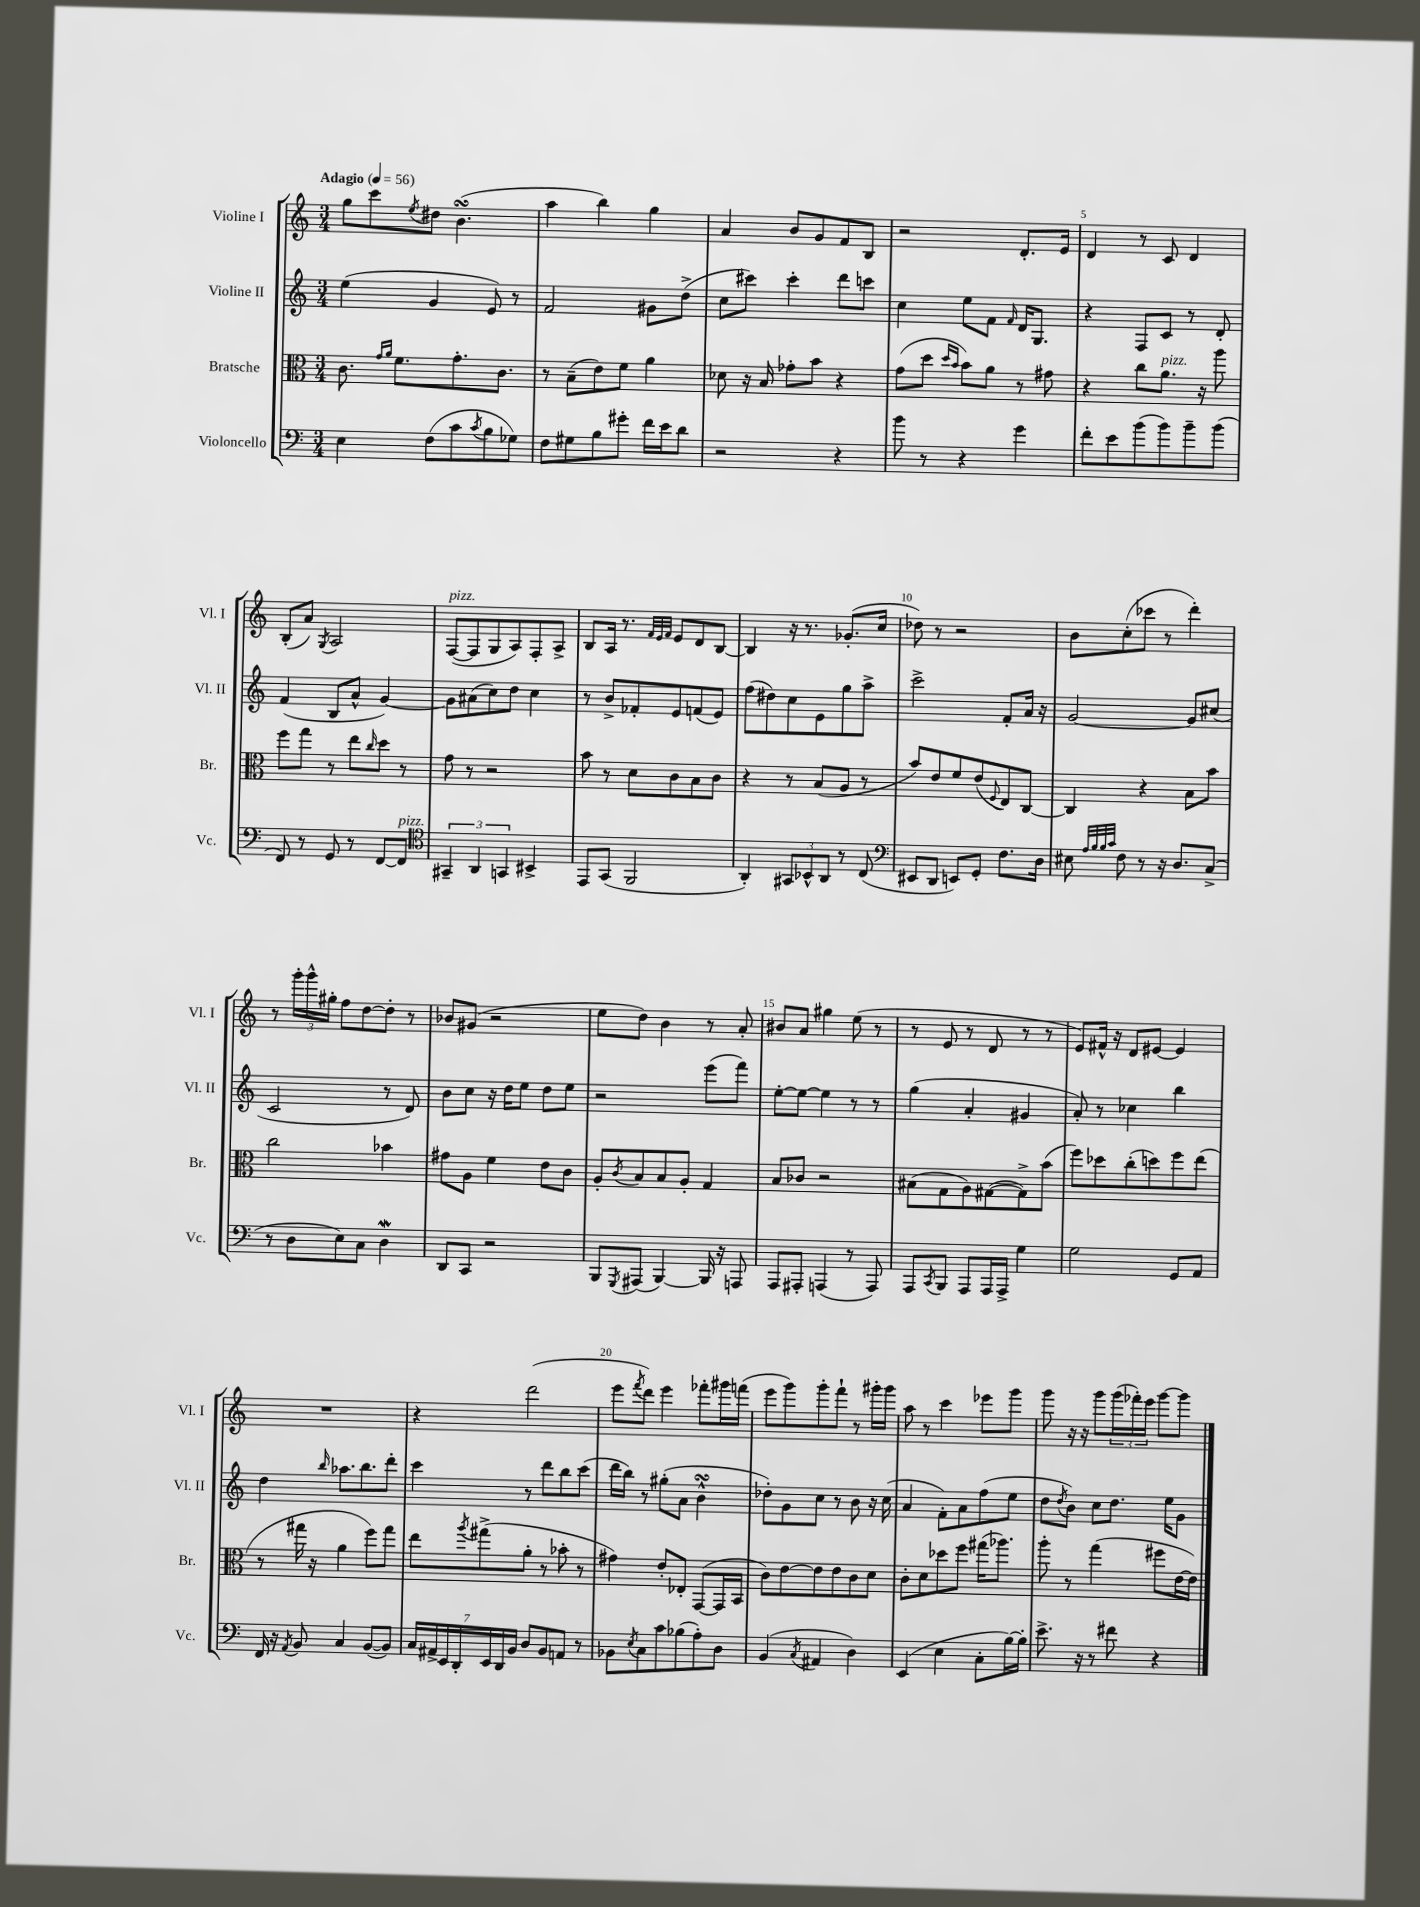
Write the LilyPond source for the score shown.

<<
\new StaffGroup <<
\new Staff = "s0" \with { instrumentName = "Violine I" shortInstrumentName = "Vl. I" } {
    \clef treble \key c \major \numericTimeSignature \time 3/4 \tempo "Adagio" 4 = 56
    g''8 c'''8 \acciaccatura { e''8 } dis''8 b'4.\turn( |
    a''4 b''4) g''4 |
    a'4 b'8 g'8 f'8 b8 |
    r2 d'8.-. e'16 |
    d'4 r8 c'8 d'4 |
    b8-.( a'8) \acciaccatura { g8 } a2 |
    f8~^\markup { \italic "pizz." }( f8 g8 a8) f8-. a8-> |
    b8 a16 r8. \grace { f'32 e'32 f'32 } e'8 d'8 b8~ |
    b4 r16 r8. ges'8.-.( c''16 |
    des''8) r8 r2 |
    b'8 c''8-.( ces'''8 r8 d'''4-.) |
    r8 \tuplet 3/2 { g'''16-. g'''16-^ gis''16-. } f''8 d''8~ d''8-. r8 |
    bes'8 gis'8( r2 |
    e''8 d''8) b'4 r8 a'8-. |
    bis'8 a'8 gis''4 e''8( r8 |
    r8 e'8 r8 d'8 r8 r8 |
    e'8) fis'16-^ r16 d'8 eis'8~ eis'4 |
    R2. |
    r4 d'''2( |
    e'''8 \acciaccatura { f'''8 } d'''8) e'''4 fes'''8-. gis'''16 f'''16( |
    e'''8 g'''8) g'''8-. f'''8-! r8 gis'''16-. gis'''16 |
    a''8 r8 c'''4 ees'''8 g'''8 |
    g'''8 r16 r16 g'''8 \tuplet 3/2 { g'''16( fes'''16-.) e'''16 } g'''8~ g'''8 \bar "|." |
}
\new Staff = "s1" \with { instrumentName = "Violine II" shortInstrumentName = "Vl. II" } {
    \clef treble \key c \major \numericTimeSignature \time 3/4
    e''4( g'4 e'8) r8 |
    f'2 gis'8 d''8->( |
    c''8 cis'''8) cis'''4-. d'''8 c'''8 |
    c''4 e''8 f'8 \grace { f'16 } d'16 g8. |
    r4 f8 c'8 r8 d'8-. |
    f'4( b8 a'8-^ g'4~) |
    g'8 ais'8( c''8) d''8 c''4 |
    r8 b'8-> fes'8-. e'8 f'8( e'8) |
    f''8( dis''8) c''8 e'8 g''8 a''8-> |
    c'''2-> f'8-. a'16 r16 |
    g'2~ g'8 cis''8( |
    c'2 r8 d'8) |
    b'8 c''8 r16 d''16 e''8 d''8 e''8 |
    r2 e'''8( f'''8) |
    e''8~-. e''8~ e''4 r8 r8 |
    g''4( a'4-. gis'4 |
    a'8-.) r8 ces''4 b''4 |
    d''4 \grace { b''16 } aes''8. b''8. d'''8-. |
    c'''4 r8 d'''8 b''8 c'''8( |
    d'''16 b''16) r8 gis''8-.( a'8 b'4-^\turn |
    des''8-.) g'8 c''8 r8 b'8 r16 c''16( |
    a'4 f'8-.) a'8 f''8( e''8 |
    d''8 \acciaccatura { d''8 } b'8) c''8 d''8. e''16 g'8 \bar "|." |
}
\new Staff = "s2" \with { instrumentName = "Bratsche" shortInstrumentName = "Br." } {
    \clef alto \key c \major \numericTimeSignature \time 3/4
    c'8. \grace { g'16 a'16 } f'8. g'8.-. c'8. |
    r8 b8--( e'8) f'8 a'4 |
    des'8 r16 b16 ges'8-. b'8 r4 |
    g'8( d''8 \grace { d''16 b'16 } b'8) a'8 r8 gis'8 |
    r4 c''8 a'8.^\markup { \italic "pizz." } r16 a''8 |
    f''8 g''8 r8 e''8 \grace { c''16 } d''8 r8 |
    g'8 r8 r2 |
    b'8 r8 d'8 c'8 b8 c'8 |
    r4 r8 b8( a8 r8 |
    b'8) e'8 f'8 e'8( \appoggiatura { f8 } e8) c8~ |
    c4 r4 b8 b'8 |
    c''2 bes'4 |
    gis'8 a8 f'4 e'8 c'8 |
    a8-. \acciaccatura { c'8 } b8 b8 a8-. g4 |
    b8 ces'8 r2 |
    bis8( g8 a8) gis8~( gis8->) b'8( |
    f''8) des''8 c''8-.( d''8) f''8 e''8( |
    r8 gis''16 r16 a'4 f''8) gis''8 |
    e''8 \acciaccatura { a''8 } gis''8->( a'8-. r8 bes'8-. r8 |
    gis'4) e'8-. ees8-. g,8~( g,16 b,16 |
    c'8) e'8~ e'8 e'8 c'8 d'8 |
    c'8-. d'8 des''8 f''8 gis''16( aes''8.) |
    a''8-. r8 g''4( fis''8 e'16~ e'16) \bar "|." |
}
\new Staff = "s3" \with { instrumentName = "Violoncello" shortInstrumentName = "Vc." } {
    \clef bass \key c \major \numericTimeSignature \time 3/4
    e4 f8( c'8 \acciaccatura { c'8 } b8 ges8) |
    f8 gis8 b8 gis'8-. f'16 e'16 d'8 |
    r2 r4 |
    b'8 r8 r4 g'4 |
    f'8-. e'8 b'8( b'8) b'8-- b'8( |
    f,8) r8 g,8 r8 f,8~ f,8^\markup { \italic "pizz." } |
    \clef tenor \tuplet 3/2 { gis,4-- a,4 g,4 } bis,4-> |
    e,8 g,8( f,2 |
    a,4-.) \tuplet 3/2 { gis,8 bes,8-^ a,8 } r8 c8( |
    \clef bass eis,8 d,8 e,8) g,8-. f8. d16 |
    eis8 \grace { a32 b32 b32 c'32 } f8 r8 r16 d8. c8->( |
    r8 d8 e8) c8 d4\mordent |
    d,8 c,8 r2 |
    b,,8 \acciaccatura { g,,8 } ais,,8( b,,4~) b,,16 r16 a,,8 |
    a,,8 ais,,8-. a,,4( r8 a,,8) |
    a,,8 \acciaccatura { c,8 } b,,8 a,,8 a,,16 a,,16-> g4 |
    g2 g,8 a,8 |
    f,16 r16 \acciaccatura { a,8 } b,8 c4 b,8~( b,8) |
    \tuplet 7/4 { c16 ais,16-> e,16 d,16-. e,16 d,16 b,16 } d8 b,8 a,8 r8 |
    bes,8 \acciaccatura { e8 } c8 c'8 bes8( a8-.) d8 |
    b,4( \acciaccatura { c8 } ais,4 d4) |
    e,4( e4 c8-. b16~) b16-. |
    e'8.-> r16 r8 fis'8 r4 \bar "|." |
}
>>
>>
\layout { \context { \Score \override BarNumber.break-visibility = ##(#f #t #t) barNumberVisibility = #(every-nth-bar-number-visible 5) } }
